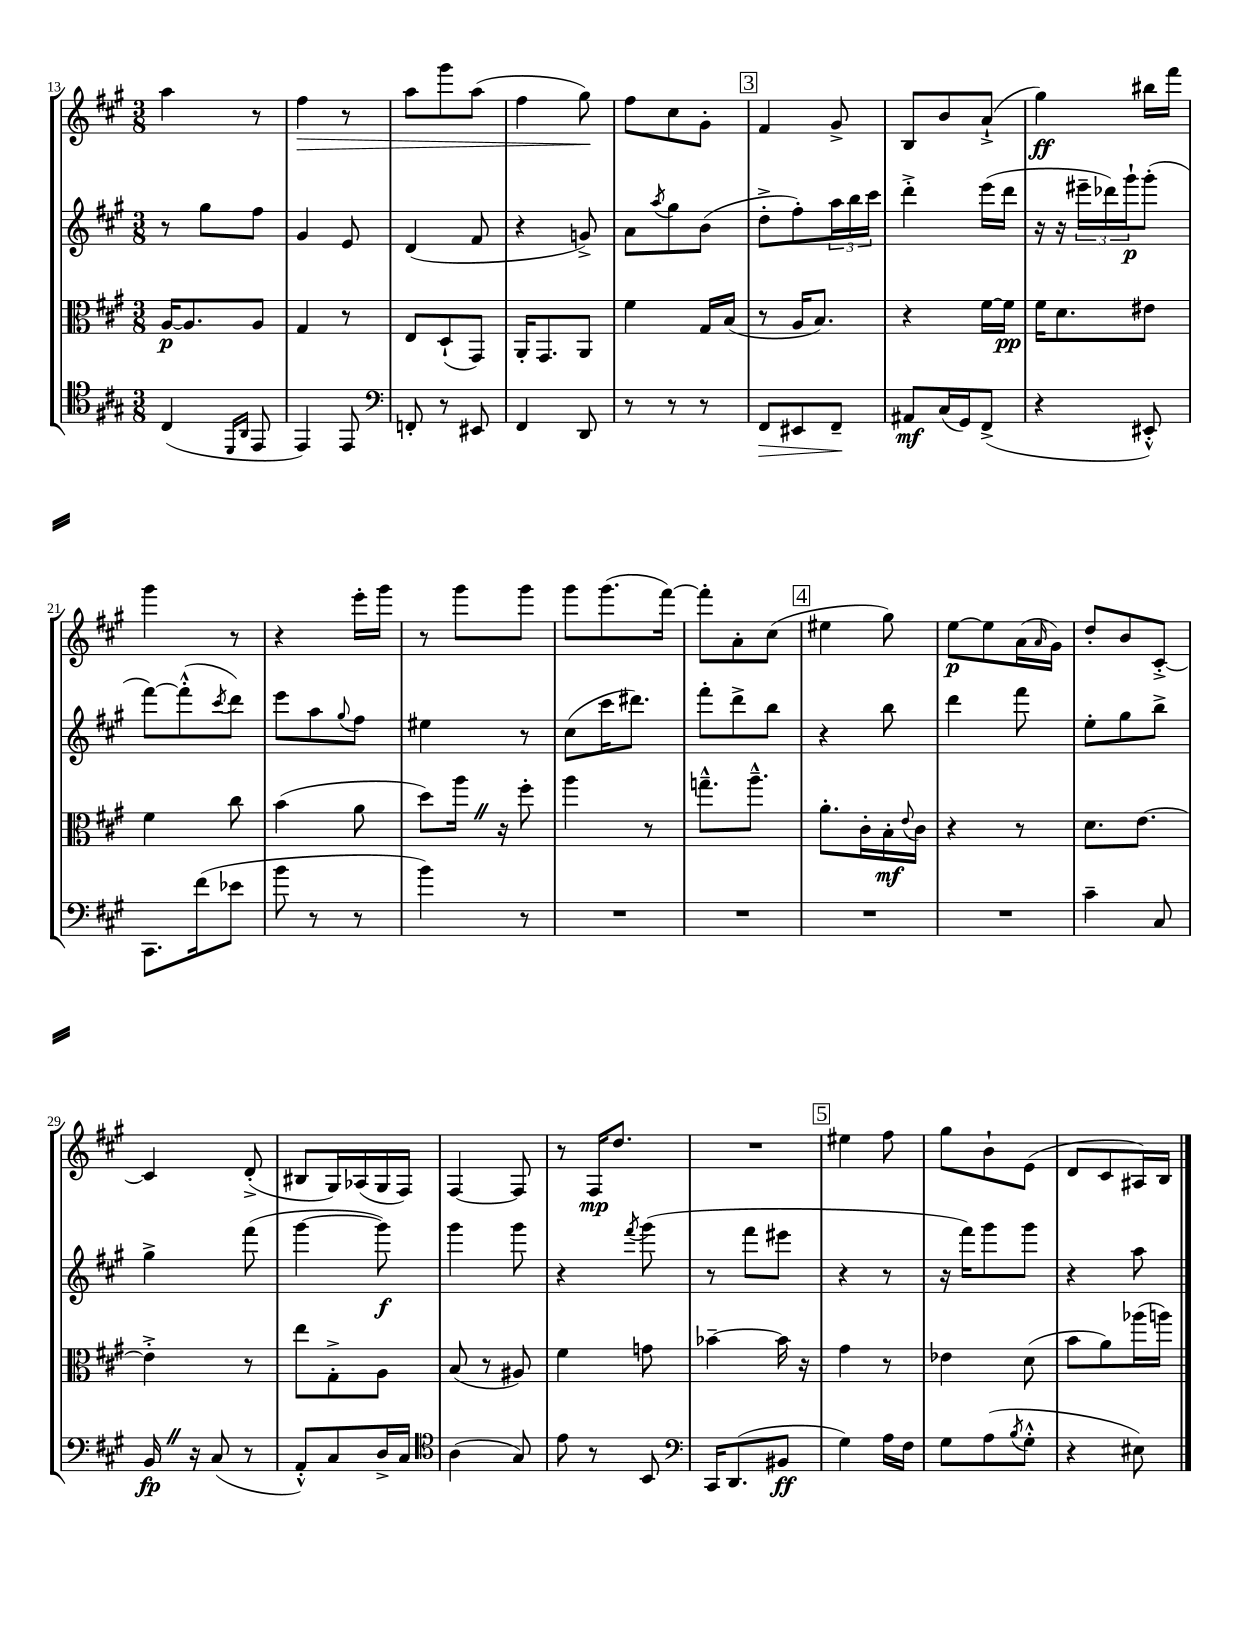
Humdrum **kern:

**kern	**dynam	**kern	**dynam	**kern	**dynam	**kern	**dynam
*part4	*part4	*part3	*part3	*part2	*part2	*part1	*part1
*staff4	*staff4	*staff3	*staff3	*staff2	*staff2	*staff1	*staff1
*clefC4	*	*clefC3	*	*clefG2	*	*clefG2	*
*k[f#c#g#]	*	*k[f#c#g#]	*	*k[f#c#g#]	*	*k[f#c#g#]	*
*M3/8	*	*M3/8	*	*M3/8	*	*M3/8	*
=13	=13	=13	=13	=13	=13	=13	=13
(4C#/	.	[16A/KL	p	8r	.	4aa\	.
.	.	8.A/]	.	.	.	.	.
.	.	.	.	8gg#\L	.	.	.
16qqDD/LL	.	.	.	.	.	.	.
16qqAA/JJ	.	.	.	.	.	.	.
8EE/	.	8A/J	.	8ff#\J	.	8r	.
=14	=14	=14	=14	=14	=14	=14	=14
!	!	!	!	!	!	!	!LO:HP:b
4EE/)	.	4G#/	.	4g#/	.	4ff#\	>
8EE/	.	8r	.	8e/	.	8r	.
=15	=15	=15	=15	=15	=15	=15	=15
*clefF4	*	*	*	*	*	*	*
8FFn'/	.	8E/L	.	(4d/	.	8aa\L	.
8r	.	(8D`/	.	.	.	8ggg#\	.
8EE#X/	.	8GG#/J)	.	8f#/	.	(8aa\J	.
=16	=16	=16	=16	=16	=16	=16	=16
4FF#/	.	16AA'/KL	.	4r	.	4ff#\	.
.	.	8.GG#/	.	.	.	.	.
8DD/	.	8AA/J	.	8gn^/)	.	8gg#\)	.
.	.	.	.	.	.	.	]
=17	=17	=17	=17	=17	=17	=17	=17
8r	.	4f#\	.	8a\L	.	8ff#\L	.
.	.	.	.	8qaa/	.	.	.
8r	.	.	.	8gg#\	.	8cc#\	.
8r	.	16G#/LL	.	(8b\J	.	8g#'\J	.
.	.	(16B/JJ	.	.	.	.	.
!!LO:REH:place=s1:t=3
=18	=18	=18	=18	=18	=18	=18	=18
!	!LO:HP:b	!	!	!	!	!	!
8FF#/L	>	8r	.	8dd'^\L	.	4f#/	.
8EE#X/	.	16A/KL	.	8ff#'\)	.	.	.
.	.	8.B/J)	.	.	.	.	.
8FF#~/J	.	.	.	24aa\L	.	8g#^/	.
.	.	.	.	24bb\	.	.	.
.	.	.	.	24ccc#\JJ	.	.	.
.	]	.	.	.	.	.	.
=19	=19	=19	=19	=19	=19	=19	=19
8AA#X/L	mf	4r	.	4ddd'^\	.	8B/L	.
(16C#/L	.	.	.	.	.	8b/	.
16GG#/J)	.	.	.	.	.	.	.
(8FF#^/J	.	[16f#\LL	.	(16eee\LL	.	(8a`^/J	.
.	.	16f#\JJ]	pp	16ddd\JJ	.	.	.
=20	=20	=20	=20	=20	=20	=20	=20
4r	.	16f#\KL	.	16r	.	4gg#\)	ff
.	.	8.d\	.	16r	.	.	.
.	.	.	.	24eee#X~\LL	.	.	.
.	.	.	.	24ddd-X\)	.	.	.
.	.	.	.	24ggg#`\J	p	.	.
8EE#X'^^/)	.	8e#X\J	.	(8ggg#'\J	.	16bb#X\LL	.
.	.	.	.	.	.	16fff#\JJ	.
!!LO:LB:g=z
=21	=21	=21	=21	=21	=21	=21	=21
8.CC#\L	.	4f#\	.	[8fff#\L)	.	4ggg#\	.
.	.	.	.	(8fff#'^^\]	.	.	.
(16f#\k	.	.	.	.	.	.	.
.	.	.	.	8qccc#/	.	.	.
8e-X\J	.	8cc#\	.	8ddd\J)	.	8r	.
=22	=22	=22	=22	=22	=22	=22	=22
8b\	.	(4b\	.	8eee\L	.	4r	.
8r	.	.	.	8aa\	.	.	.
.	.	.	.	8qqgg#/	.	.	.
8r	.	8a\	.	8ff#\J	.	16eee'\LL	.
.	.	.	.	.	.	16ggg#\JJ	.
=23	=23	=23	=23	=23	=23	=23	=23
4b\)	.	8dd\L)	.	4ee#X\	.	8r	.
.	.	16aaZ\Jk	.	.	.	8ggg#\L	.
.	.	16r	.	.	.	.	.
8r	.	8ff#'\	.	8r	.	8ggg#\J	.
=24	=24	=24	=24	=24	=24	=24	=24
4.r	.	4aa\	.	(8cc#\L	.	8ggg#\L	.
.	.	.	.	16ccc#\K	.	(8.ggg#\	.
.	.	.	.	8.ddd#X\J)	.	.	.
.	.	8r	.	.	.	.	.
.	.	.	.	.	.	[16fff#\Jk)	.
=25	=25	=25	=25	=25	=25	=25	=25
4.r	.	8.ggn~^^\L	.	8fff#'\L	.	8fff#'\L]	.
.	.	.	.	8ddd^\	.	8a'\	.
.	.	8.aa~^^\J	.	.	.	.	.
.	.	.	.	8bb\J	.	(8cc#\J	.
!!LO:REH:place=s1:t=4
=26	=26	=26	=26	=26	=26	=26	=26
4.r	.	8.a'\L	.	4r	.	4ee#X\	.
.	.	16c#'\L	.	.	.	.	.
.	.	16B'\	mf	8bb\	.	8gg#\)	.
.	.	8qqe/	.	.	.	.	.
.	.	16c#\JJ	.	.	.	.	.
=27	=27	=27	=27	=27	=27	=27	=27
4.r	.	4r	.	4ddd\	.	[8ee\L	p
.	.	.	.	.	.	8ee\]	.
.	.	8r	.	8fff#\	.	(16a\L	.
.	.	.	.	.	.	16qqa/	.
.	.	.	.	.	.	16g#\JJ)	.
=28	=28	=28	=28	=28	=28	=28	=28
4c#~\	.	8.d\L	.	8ee'\L	.	8dd'/L	.
.	.	.	.	8gg#\	.	8b/	.
.	.	[8.e\J	.	.	.	.	.
8C#/	.	.	.	8bb^\J	.	[8c#'^/J	.
!!LO:LB:g=z
=29	=29	=29	=29	=29	=29	=29	=29
16BBZ/	fp	4e'^\]	.	4gg#^\	.	4c#/]	.
16r	.	.	.	.	.	.	.
(8C#/	.	.	.	.	.	.	.
8r	.	8r	.	(8fff#\	.	(8d'^/	.
=30	=30	=30	=30	=30	=30	=30	=30
8AA'^^/L)	.	8ee\L	.	[4ggg#\	.	8B#X/L	.
8C#/	.	8G#'^\	.	.	.	16G#/L)	.
.	.	.	.	.	.	(16A-X/	.
16D^/L	.	8A\J	.	8ggg#\])	f	16G#/	.
16C#/JJ	.	.	.	.	.	16F#/JJ)	.
=31	=31	=31	=31	=31	=31	=31	=31
*clefC4	*	*	*	*	*	*	*
(4A\	.	(8B/	.	4ggg#\	.	[4F#/	.
.	.	8r	.	.	.	.	.
8G#/)	.	8A#X/)	.	8ggg#\	.	8F#/]	.
=32	=32	=32	=32	=32	=32	=32	=32
8e\	.	4f#\	.	4r	.	8r	.
8r	.	.	.	.	.	16F#/KL	mp
.	.	.	.	.	.	8.dd/J	.
.	.	.	.	8qfff#/	.	.	.
8BB/	.	8gn\	.	(8ggg#\	.	.	.
=33	=33	=33	=33	=33	=33	=33	=33
*clefF4	*	*	*	*	*	*	*
16CC#/KL	.	[4b-X~\	.	8r	.	4.r	.
(8.DD/	.	.	.	.	.	.	.
.	.	.	.	8fff#\L	.	.	.
8BB#X/J	ff	16b-\]	.	8eee#X\J	.	.	.
.	.	16r	.	.	.	.	.
!!LO:REH:place=s1:t=5
=34	=34	=34	=34	=34	=34	=34	=34
4G#\)	.	4g#\	.	4r	.	4ee#X\	.
16A\LL	.	8r	.	8r	.	8ff#\	.
16F#\JJ	.	.	.	.	.	.	.
=35	=35	=35	=35	=35	=35	=35	=35
8G#\L	.	4e-X\	.	16r	.	8gg#\L	.
.	.	.	.	16fff#\KL)	.	.	.
(8A\	.	.	.	8ggg#\	.	8b`\	.
8qB/	.	.	.	.	.	.	.
8G#'^^\J	.	(8d\	.	8ggg#\J	.	(8e\J	.
=36	=36	=36	=36	=36	=36	=36	=36
4r	.	8b\L	.	4r	.	8d/L	.
.	.	8a\)	.	.	.	8c#/	.
8E#X\)	.	(16aa-X\L	.	8aa\	.	16A#X/L)	.
.	.	16aan\JJ)	.	.	.	16B/JJ	.
==	==	==	==	==	==	==	==
*-	*-	*-	*-	*-	*-	*-	*-
